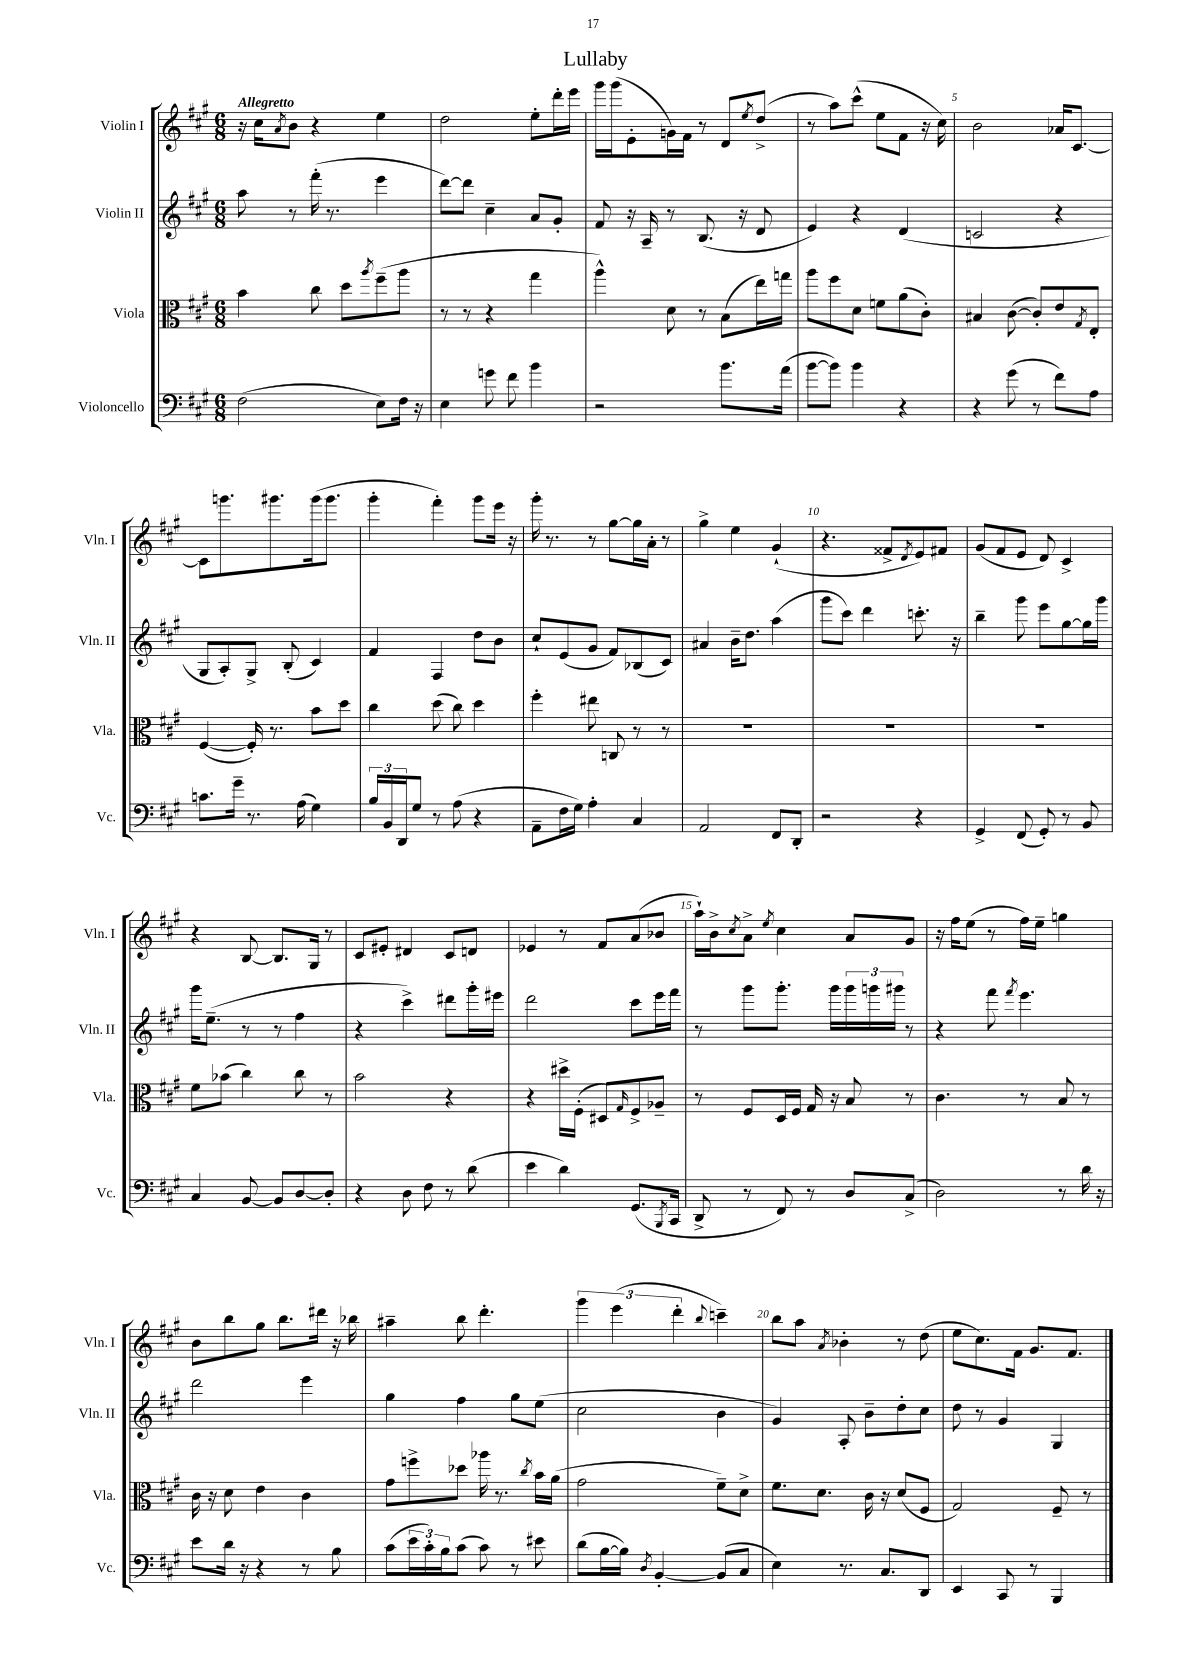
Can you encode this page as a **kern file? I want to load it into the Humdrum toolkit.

**kern	**kern	**kern	**kern
*part4	*part3	*part2	*part1
*staff4	*staff3	*staff2	*staff1
*I"Violoncello	*I"Viola	*I"Violin II	*I"Violin I
*I'Vc.	*I'Vla.	*I'Vln. II	*I'Vln. I
*clefF4	*clefC3	*clefG2	*clefG2
*k[f#c#g#]	*k[f#c#g#]	*k[f#c#g#]	*k[f#c#g#]
*M6/8	*M6/8	*M6/8	*M6/8
=1	=1	=1	=1
!	!	!	!LO:TX:a:B:t=Allegretto
(2F#\	4b\	8aa\	16r
.	.	.	16cc#\KL
.	.	.	8qa/
.	.	8r	8b\J
.	8cc#\	(16fff#'\	4r
.	.	8.r	.
.	8dd\L	.	.
.	8qaa/	.	.
8E\L)	(8ff#~\	4eee\	4ee\
16F#\Jk	8aa\J	.	.
16r	.	.	.
=2	=2	=2	=2
4E\	8r	[8ddd\L)	2dd\
.	8r	8ddd\J]	.
8gn\	4r	4cc#~\	.
8f#\	.	.	.
4b\	4gg#\	8a/L	8ee'\L
.	.	8g#'/J	16ddd'\L
.	.	.	16eee\JJ
=3	=3	=3	=3
2r	4aa^^\)	8f#/	16ggg#\LL
.	.	.	(16ggg#\J
.	.	16r	8e'\
.	.	16A~/	.
.	8d\	8r	16gn\L)
.	.	.	16f#\JJ
.	8r	(8.B/	8r
8.b\L	(8B\L	.	8d/L
.	.	16r	.
.	.	.	8qee/
.	16ee\L)	8d/	(8dd^/J
(16a\Jk	16ggn\JJ	.	.
=4	=4	=4	=4
[8b\L	8aa\L	4e/)	8r
8b\J])	8ff#\	.	8aa\L)
4b\	8d\J	4r	(8ccc#^^\J
.	8fn\L	.	8ee\L
4r	(8a\	(4d/	8f#\J
.	8c#'\J)	.	16r
.	.	.	16cc#\)
=5	=5	=5	=5
4r	4B#X/	2cn/	2b\
(8g#\	([8c#\	.	.
8r	8c#'/L])	.	.
8f#\L)	8e/	4r	16a-X/KL
.	.	.	[8.c#/J
.	8qG#/	.	.
8A\J	8E'/J	.	.
!!LO:LB:g=z
=6	=6	=6	=6
8.cn\L	([4F#/	8G#/L	8c#\L]
.	.	8A'/)	8.gggn\
16g#~\Jk	.	.	.
8.r	16F#'/])	8G#^/J	.
.	8.r	.	8.ggg#X\
.	.	(8B'/	.
(16A\	.	.	.
4G#\)	8b\L	4c#/)	(16ggg#\k
.	.	.	8.ggg#\J
.	8dd\J	.	.
=7	=7	=7	=7
24B/LL	4cc#\	4f#/	4ggg#'\
24BB/	.	.	.
24DD/J	.	.	.
8G#/J	.	.	.
8r	(8dd\	4F#/	4fff#'\)
(8A\	8cc#\)	.	.
4r	4dd\	8dd\L	8ggg#\L
.	.	8b\J	16eee\Jk
.	.	.	16r
=8	=8	=8	=8
8AA~\L	4ff#'\	8cc#`/L	16ggg#'\
.	.	.	8.r
16F#\L	.	(8e/	.
16G#\JJ)	.	.	.
4A'\	8ee#X\	8g#/J	8r
.	8Cn/	8f#/L)	[8gg#\L
4C#/	8r	(8B-X/	16gg#\L]
.	.	.	16a'\JJ
.	8r	8c#/J)	8r
=9	=9	=9	=9
2AA/	2.r	4a#X/	4gg#^\
.	.	16b~\KL	4ee\
.	.	8.dd\J	.
8FF#/L	.	(4aa\	(4g#`/
8DD'/J	.	.	.
=10	=10	=10	=10
2r	2.r	8ggg#\L	4.r
.	.	8ccc#\J)	.
.	.	4ddd\	.
.	.	.	8f##X^/L
.	.	.	8qd/
4r	.	8.cccn'\	8e/)
.	.	.	8f#X/J
.	.	16r	.
=11	=11	=11	=11
4GG#^/	2.r	4bb~\	(8g#/L
.	.	.	8f#/
(8FF#/	.	8ggg#\	8e/J
8GG#'/)	.	8eee\L	8d/)
8r	.	[8gg#\	4c#^/
8BB/	.	16gg#\L]	.
.	.	16ggg#\JJ	.
!!LO:LB:g=z
=12	=12	=12	=12
4C#/	8f#\L	16ggg#\KL	4r
.	.	(8.ee~\J	.
.	(8b-X\J	.	.
[8BB/	4cc#\)	8r	[8B/
8BB/L]	.	8r	8.B/L]
[8D/	8cc#\	4ff#\	.
.	.	.	16G#/Jk
8D'/J]	8r	.	8r
=13	=13	=13	=13
4r	2b\	4r	8c#/L
.	.	.	8e#X'/J
8D\	.	4ccc#^\)	4d#X/
8F#\	.	.	.
8r	4r	8ddd#X\L	8c#/L
(8d\	.	16ggg#'\L	8dn/J
.	.	16eee#X\JJ	.
=14	=14	=14	=14
4e\	4r	2ddd\	4e-X/
4d\)	16dd#X^\LL	.	8r
.	(16F#'\JJ	.	.
.	8D#X/L)	.	8f#/L
.	16qqG#/	.	.
(8.GG#/L	8F#^/	8ccc#\L	(8a/
.	8A-X~/J	16eee\L	8b-X/J
8qBBB/	.	.	.
16CC#/Jk	.	16fff#\JJ	.
=15	=15	=15	=15
8DD^/	8r	8r	16aa`\LL)
.	.	.	16b^\J
.	.	.	8qcc#/
8r	8F#/L	8ggg#\L	8a^\J
.	.	.	8qee/
8FF#/)	16D/L	8.ggg#'\J	4cc#\
.	16F#/JJ	.	.
8r	16G#/	.	.
.	16r	16ggg#\LL	.
8D/L	8B/	24ggg#\	8a/L
.	.	24gggn\	.
.	.	24ggg#X\JJ	.
(8C#^/J	8r	8r	8g#/J
=16	=16	=16	=16
2D\)	4.c#\	4r	16r
.	.	.	16ff#\KL
.	.	.	(8ee\J
.	.	8fff#\	8r
.	.	8qfff#/	.
.	8r	4.eee\	16ff#\LL)
.	.	.	16ee~\JJ
8r	8B/	.	4ggn\
16d\	8r	.	.
16r	.	.	.
!!LO:LB:g=z
=17	=17	=17	=17
8e\L	16c#\	2ddd\	8b\L
.	16r	.	.
16d\Jk	8d\	.	8bb\
16r	.	.	.
4r	4e\	.	8gg#\J
.	.	.	8.bb\L
8r	4c#\	4eee\	.
.	.	.	16ddd#X\Jk
8B\	.	.	16r
.	.	.	16bb-X\
=18	=18	=18	=18
(8c#\L	8g#\L	4gg#\	4aa#X~\
24e\L	8ffn^\	.	.
24c#'\)	.	.	.
24B\J	.	.	.
(8c#\J	8dd-X\J	4ff#\	8bb\
8c#\)	16aa-X\	.	4.ddd'\
.	8.r	.	.
8r	.	8gg#\L	.
.	8qcc#/	.	.
8e#X\	16b\LL	(8ee\J	.
.	(16a\JJ	.	.
=19	=19	=19	=19
(8d\L	2g#\	2cc#\	6ggg#\
[16B\L	.	.	.
.	.	.	(6eee\
16B\JJ])	.	.	.
8qD/	.	.	.
[4BB'/	.	.	.
.	.	.	6ddd'\
.	.	.	8qqbb/
(8BB/L]	8f#~\L)	4b\	4cccn~\)
8C#/J	8d^\J	.	.
=20	=20	=20	=20
4E\)	8.f#\L	4g#/)	8bb\L
.	.	.	8aa\J
.	8.d\J	.	.
.	.	.	8qa/
8.r	.	8A'/	4b-X'\
.	16c#\	8b~\L	.
8.C#/L	16r	.	.
.	(8d/L	8dd'\	8r
8DD/J	8F#/J	8cc#\J	(8dd\
=21	=21	=21	=21
4EE/	2G#/)	8dd\	8ee\L
.	.	8r	8.cc#\)
8CC#/	.	4g#/	.
.	.	.	16f#\Jk
8r	.	.	8.g#/L
4BBB/	8F#~/	4G#/	.
.	.	.	8.f#/J
.	8r	.	.
==	==	==	==
*-	*-	*-	*-
